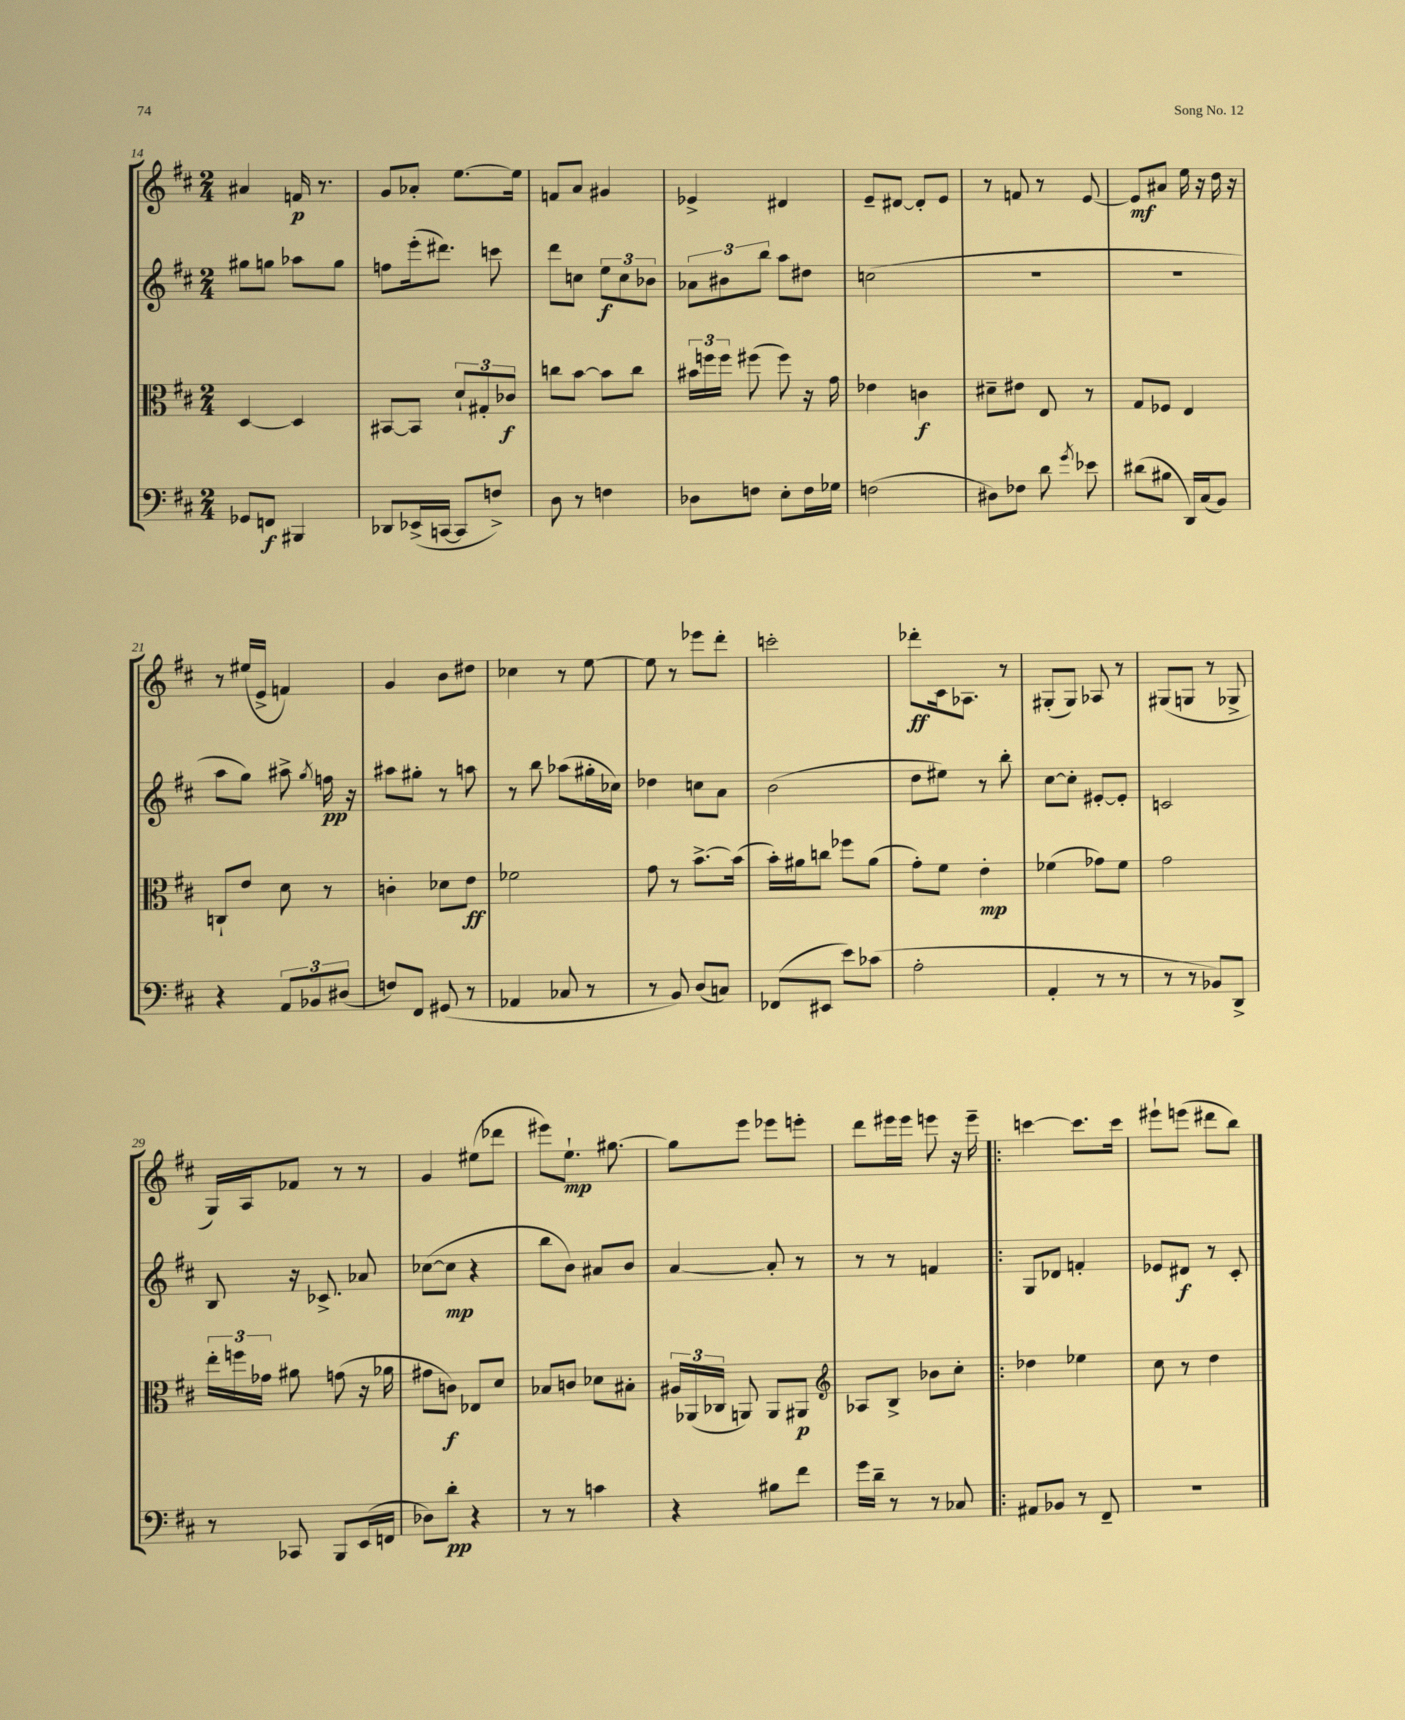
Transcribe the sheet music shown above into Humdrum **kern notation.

**kern	**dynam	**kern	**dynam	**kern	**dynam	**kern	**dynam
*part4	*part4	*part3	*part3	*part2	*part2	*part1	*part1
*staff4	*staff4	*staff3	*staff3	*staff2	*staff2	*staff1	*staff1
*clefF4	*	*clefC3	*	*clefG2	*	*clefG2	*
*k[f#c#]	*	*k[f#c#]	*	*k[f#c#]	*	*k[f#c#]	*
*M2/4	*	*M2/4	*	*M2/4	*	*M2/4	*
=14	=14	=14	=14	=14	=14	=14	=14
8GG-X/L	.	[4D/	.	8gg#X\L	.	4a#X/	.
8FFn/J	f	.	.	8ggn\J	.	.	.
4BBB#X/	.	4D/]	.	8aa-X\L	.	16fn/	p
.	.	.	.	.	.	8.r	.
.	.	.	.	8gg\J	.	.	.
=15	=15	=15	=15	=15	=15	=15	=15
8DD-X/L	.	[8BB#X/L	.	8ffn\L	.	8g/L	.
(16EE-X^/L	.	8BB#/J]	.	(16eee'\k	.	8a-X'/J	.
[16CCn/JJ	.	.	.	8.ddd#X\J)	.	.	.
8CC/L]	.	12d`/L	.	.	.	[8.ee\L	.
.	.	12G#X'/	.	.	.	.	.
8Fn^/J)	.	.	.	8cccn\	.	.	.
.	.	12c-X/J	f	.	.	.	.
.	.	.	.	.	.	16ee\Jk]	.
=16	=16	=16	=16	=16	=16	=16	=16
8D\	.	8ccn\L	.	8ddd\L	.	8fn/L	.
8r	.	[8b\J	.	8ccn\J	.	8a/J	.
4Fn\	.	8b\L]	.	12ee\L	f	4g#X/	.
.	.	.	.	12cc\	.	.	.
.	.	8cc\J	.	.	.	.	.
.	.	.	.	12b-X\J	.	.	.
=17	=17	=17	=17	=17	=17	=17	=17
8D-X\L	.	24b#X\LL	.	12a-X\L	.	4e-X^/	.
.	.	24ffn\	.	.	.	.	.
.	.	24ff\JJ	.	12b#X\	.	.	.
8Fn\J	.	(8ff#X\	.	.	.	.	.
.	.	.	.	12bb\J	.	.	.
8E'\L	.	8ff#\)	.	8aa\L	.	4d#X/	.
16F\L	.	16r	.	8dd#X\J	.	.	.
16G-X\JJ	.	16g\	.	.	.	.	.
=18	=18	=18	=18	=18	=18	=18	=18
(2Fn\	.	4e-X\	.	(2ccn\	.	8e~/L	.
.	.	.	.	.	.	[8d#X/J	.
.	.	4cn\	f	.	.	8d#'/L]	.
.	.	.	.	.	.	8e/J	.
=19	=19	=19	=19	=19	=19	=19	=19
8D#X\L)	.	8d#X~\L	.	2r	.	8r	.
8F-X\J	.	8e#X\J	.	.	.	8fn/	.
8d\	.	8E/	.	.	.	8r	.
8qg/	.	.	.	.	.	.	.
8e-X\	.	8r	.	.	.	[8e/	.
=20	=20	=20	=20	=20	=20	=20	=20
(8d#X\L	.	8G/L	.	2r	.	8e/L]	mf
8B#X\J	.	8F-X/J	.	.	.	8a#X/J	.
16DD/LL)	.	4E/	.	.	.	16ee\	.
(16C#/J	.	.	.	.	.	16r	.
8BB/J)	.	.	.	.	.	16dd\	.
.	.	.	.	.	.	16r	.
!!LO:LB:g=z
=21	=21	=21	=21	=21	=21	=21	=21
4r	.	8Cn`/L	.	8aa\L	.	8r	.
.	.	8e/J	.	8gg\J)	.	(16ee#X/LL	.
.	.	.	.	.	.	16e^/JJ	.
12AA/L	.	8d\	.	8aa#X^\	.	4fn/)	.
12BB-X/	.	.	.	.	.	.	.
.	.	.	.	8qgg/	.	.	.
.	.	8r	.	16ffn\	pp	.	.
(12D#X/J	.	.	.	.	.	.	.
.	.	.	.	16r	.	.	.
=22	=22	=22	=22	=22	=22	=22	=22
8Fn/L)	.	4cn'\	.	8aa#X\L	.	4g/	.
8FF#/J	.	.	.	8gg#X'\J	.	.	.
(8GG#X/	.	8d-X\L	.	8r	.	8b\L	.
8r	.	8e\J	ff	8aan\	.	8dd#X\J	.
=23	=23	=23	=23	=23	=23	=23	=23
4AA-X/	.	2f-X\	.	8r	.	4cc-X\	.
.	.	.	.	8bb\	.	.	.
8C-X/	.	.	.	(8aa-X\L	.	8r	.
8r	.	.	.	16gg#X'\L	.	[8ee\	.
.	.	.	.	16cc-X\JJ)	.	.	.
=24	=24	=24	=24	=24	=24	=24	=24
8r	.	8g\	.	4dd-X\	.	8ee\]	.
8BB/)	.	8r	.	.	.	8r	.
(8D/L	.	[8.b^\L	.	8ccn\L	.	8eee-X\L	.
8Cn/J)	.	.	.	8a\J	.	8ddd'\J	.
.	.	(16b\Jk]	.	.	.	.	.
=25	=25	=25	=25	=25	=25	=25	=25
(8FF-X/L	.	16b'\LL)	.	(2b\	.	2cccn'\	.
.	.	16a#X\J	.	.	.	.	.
8EE#X/J	.	8ccn\J	.	.	.	.	.
8e\L)	.	8ff-X\L	.	.	.	.	.
(8c-X\J	.	(8a#\J	.	.	.	.	.
=26	=26	=26	=26	=26	=26	=26	=26
2A'\	.	8g'\L)	.	8dd\L	.	8ddd-X'\L	ff
.	.	8f#\J	.	8ee#X\J)	.	16c#\k	.
.	.	.	.	.	.	8.A-X\J	.
.	.	4e'\	mp	8r	.	.	.
.	.	.	.	8bb'\	.	8r	.
=27	=27	=27	=27	=27	=27	=27	=27
4AA'/	.	(4f-X\	.	[8cc#\L	.	(8G#X'/L	.
.	.	.	.	8cc#'\J]	.	8G#/J)	.
8r	.	8g-X\L)	.	[8e#X'/L	.	8A-X/	.
8r	.	8f-\J	.	8e#'/J]	.	8r	.
=28	=28	=28	=28	=28	=28	=28	=28
8r	.	2g\	.	2cn/	.	(8G#X/L	.
8r	.	.	.	.	.	8Gn/J	.
8BB-X/L)	.	.	.	.	.	8r	.
8DD^/J	.	.	.	.	.	8G-X^/	.
!!LO:LB:g=z
=29	=29	=29	=29	=29	=29	=29	=29
8r	.	24ee'\LL	.	8B/	.	16G/LL)	.
.	.	24ffn\	.	.	.	.	.
.	.	.	.	.	.	16A/J	.
.	.	24g-X\JJ	.	.	.	.	.
8CC-X/	.	8a#X\	.	16r	.	8f-X/J	.
.	.	.	.	8.c-X^/	.	.	.
8BBB/L	.	(8gn\	.	.	.	8r	.
(16EE/L	.	16r	.	8a-X/	.	8r	.
16FFn/JJ	.	16a-X\	.	.	.	.	.
=30	=30	=30	=30	=30	=30	=30	=30
8D-X\L)	.	8g#X\L	.	([8cc-X\L	.	4g/	.
8d'\J	pp	8cn\J)	f	8cc-\J]	mp	.	.
4r	.	8E-X/L	.	4r	.	(8ee#X\L	.
.	.	8d/J	.	.	.	8ddd-X\J	.
=31	=31	=31	=31	=31	=31	=31	=31
8r	.	8B-X/L	.	8bb\L	.	8eee#X\L)	.
8r	.	8cn/J	.	8b\J)	.	8.ee`\J	mp
4cn\	.	8d-X\L	.	8a#X/L	.	.	.
.	.	.	.	.	.	[8.gg#X\	.
.	.	8B#X'\J	.	8b/J	.	.	.
=32	=32	=32	=32	=32	=32	=32	=32
4r	.	24A#X/LL	.	[4a/	.	8gg#\L]	.
.	.	(24AA-X/	.	.	.	.	.
.	.	24C-X/JJ	.	.	.	.	.
.	.	8AAn/)	.	.	.	8eee\J	.
8B#X\L	.	8AA/L	.	8a'/]	.	8eee-X\L	.
8f#\J	.	8AA#X/J	p	8r	.	8eeen'\J	.
=33	=33	=33	=33	=33	=33	=33	=33
*	*	*clefG2	*	*	*	*	*
16g\LL	.	8A-X/L	.	8r	.	8ddd\L	.
16d~\JJ	.	.	.	.	.	.	.
8r	.	8B^/J	.	8r	.	16eee#X\L	.
.	.	.	.	.	.	16eee#\JJ	.
8r	.	8b-X\L	.	4fn/	.	8eeen\	.
8C-X/	.	8cc#'\J	.	.	.	16r	.
.	.	.	.	.	.	16eee~\	.
=34!|:	=34!|:	=34!|:	=34!|:	=34!|:	=34!|:	=34!|:	=34!|:
8AA#X/L	.	4dd-X\	.	8G/L	.	[4cccn\	.
8BB-X/J	.	.	.	8d-X/J	.	.	.
8r	.	4ee-X\	.	4fn'/	.	8.ccc\L]	.
8FF#~/	.	.	.	.	.	.	.
.	.	.	.	.	.	16ccc\Jk	.
=35	=35	=35	=35	=35	=35	=35	=35
2r	.	8cc#\	.	8e-X/L	.	8eee#X`\L	.
.	.	8r	.	8d#X/J	f	(8eeen\J	.
.	.	4dd\	.	8r	.	8ddd#X\L	.
.	.	.	.	8c#'/	.	8bb\J)	.
==	==	==	==	==	==	==	==
*-	*-	*-	*-	*-	*-	*-	*-
